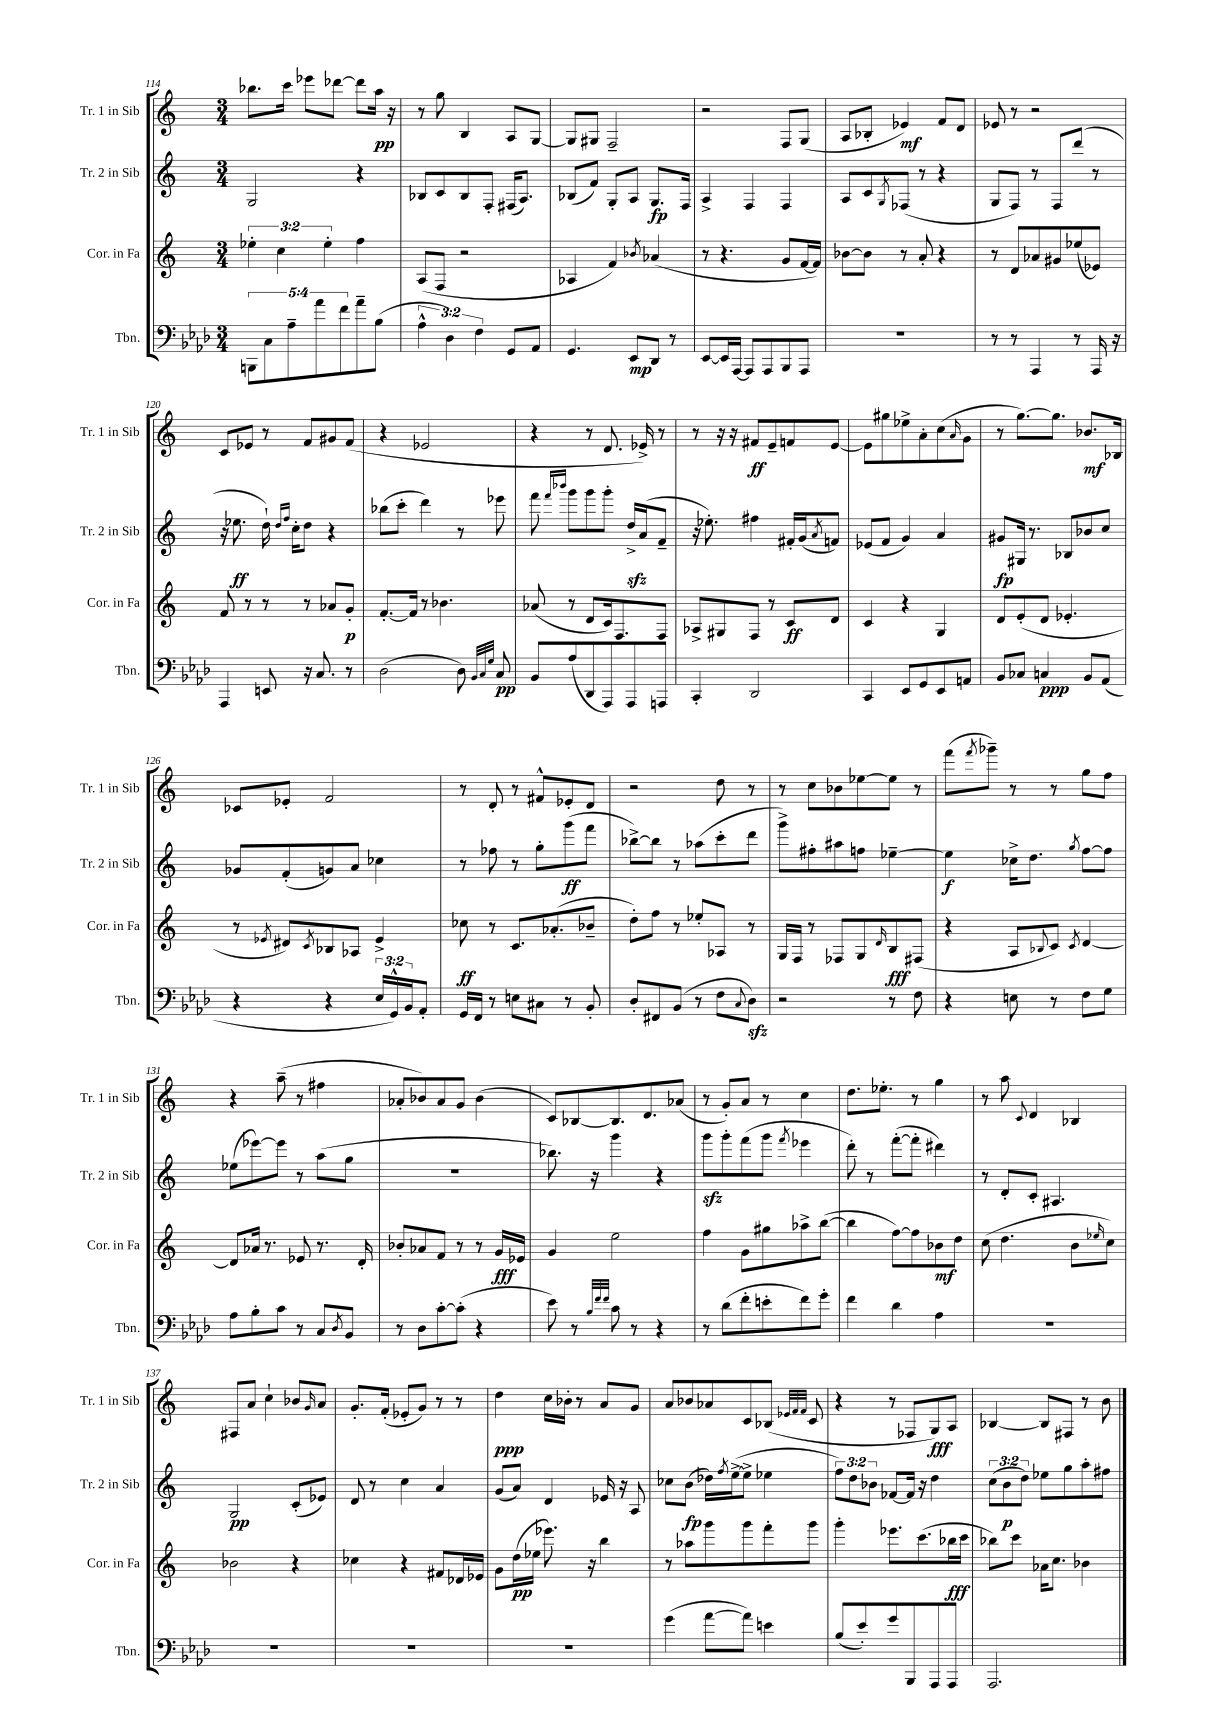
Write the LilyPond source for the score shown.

<<
\new StaffGroup <<
\new Staff = "s0" \with { instrumentName = "Tr. 1 in Sib" shortInstrumentName = "Tr. 1 in Sib" } {
    \clef treble \key c \major \numericTimeSignature \time 3/4
    bes''8. c'''16 ees'''8 des'''8~ des'''8 a''16\pp r16 |
    r8 g''8 b4 a8 g8~ |
    g8 gis8 f2-- |
    r2 f8 g8( |
    a8 bes8-. ees'4\mf) f'8 d'8 |
    ees'8 r8 r2 |
    c'8 ees'8 r8 f'8 gis'8 f'8( |
    r4 ees'2 |
    r4 r8 d'8. ees'16->) r8 |
    r8 r16 r16 fis'8\ff e'8-- f'8 e'8~ |
    e'8 gis''8 ees''8-> a'8-. c''8( \grace { a'16 } g'8 |
    r8 g''8.~) g''8. bes'8.\mf bes16 |
    ces'8 ees'8-. f'2 |
    r8 d'8-. r8 fis'8-^ ees'8-. d'8 |
    r2 d''8 r8 |
    r8 c''8 bes'8 ees''8~ ees''8 r8 |
    f'''8( \acciaccatura { f'''8 } ges'''8--) r8 r8 g''8 f''8 |
    r4 a''8--( r8 fis''4 |
    aes'8-. bes'8) aes'8 g'8 bes'4( |
    c'8) bes8~ bes8. d'8. aes'8( |
    r8 g'8-.) a'8 r8 c''4 |
    d''8. ees''8.-. r8 g''4 |
    r8 a''8 \appoggiatura { c'8 } d'4 bes4 |
    fis8 a'8 c''4-! bes'8 \grace { g'16 } a'8 |
    g'8.-. f'16-.( ees'8-. g'8) r8 r8 |
    d''4\ppp c''16 bes'16-. r8 a'8 g'8 |
    a'8 bes'8 aes'8 c'8 bes8( \grace { ees'32 f'32 f'32 } c'8 |
    r4 r8 fes8 g8\fff) a8 |
    bes4~ bes8 fis8 r8 b'8 \bar "|." |
}
\new Staff = "s1" \with { instrumentName = "Tr. 2 in Sib" shortInstrumentName = "Tr. 2 in Sib" } {
    \clef treble \key c \major \numericTimeSignature \time 3/4 \override Staff.TupletNumber.text = #tuplet-number::calc-fraction-text
    g2 r4 |
    bes8 c'8 bes8 f8-. fis16( a8.) |
    bes8( f'8) g8-. a8 g8.\fp f16 |
    a4-> f4 f4 |
    a8 c'8 \acciaccatura { g8 } fes8( r8 r4 |
    g8 f8) r8 f8 d'''8( r8 |
    r16 ees''8.\ff d''16-!) \grace { d''16 f''16 } c''16-. d''8 r4 |
    bes''8( c'''8-. d'''4) r8 ees'''8 |
    f'''8 \grace { f'''16 bes'''16 } g'''8 g'''8 g'''8-. d''16->\sfz a'16( f'8-- |
    r16 ees''8.-.) fis''4 fis'16-. g'16( \acciaccatura { a'8 } f'8) |
    ees'8( f'8 g'4) a'4 |
    gis'8\fp gis16 r8. bes8 bes'8 c''8 |
    ges'8 f'8-.( g'8) a'8 ces''4 |
    r8 fes''8 r8 g''8-. g'''8\ff( f'''8 |
    bes''8~->) bes''8 r8 aes''8( c'''8-. d'''8 |
    g'''8->) fis''8-. ais''8 f''8 ees''4~-- |
    ees''4\f ces''16-> d''8. \acciaccatura { g''8 } f''8~ f''8 |
    ees''8( ees'''8~) ees'''8 r8 a''8( g''8 |
    R2. |
    bes''8.) r16 g'''4 r4 |
    g'''8\sfz g'''8-. f'''8( g'''8 \acciaccatura { f'''8 } ees'''4 |
    d'''8-.) r8 f'''8~-.( f'''8-. dis'''4) |
    r8 d'8-. c'8-. ais4. |
    g2\pp c'8-.( ees'8) |
    d'8 r8 c''4 a'4 |
    g'8( a'8) d'4 ees'16 r16 a8 |
    ces''8 b'8\fp( des''16) \acciaccatura { f''8 } e''16~->( e''8-> ees''4 |
    \tuplet 3/2 { f''8) d''8 bes'8 } fes'8~ fes'16 r16 d''4 |
    \tuplet 3/2 { c''8( b'8\p d''8) } ees''8 g''8 a''8-. fis''8 \bar "|." |
}
\new Staff = "s2" \with { instrumentName = "Cor. in Fa" shortInstrumentName = "Cor. in Fa" } {
    \clef treble \key c \major \numericTimeSignature \time 3/4 \override Staff.TupletNumber.text = #tuplet-number::calc-fraction-text
    \tuplet 3/2 { ees''4-. c''4 ees''4-. } f''4 |
    a8( f8 r2 |
    aes4 f'4) \acciaccatura { bes'8 } aes'4( |
    r8 r4. g'8 f'16~ f'16) |
    bes'8~ bes'8 r8 a'8-. r4 |
    r8 d'8 aes'8 gis'8 ees''8( ees'8) |
    f'8 r8 r8 r8 aes'8 g'8-.\p |
    f'8.~-. f'16 r8 bes'4. |
    aes'8( r8 d'8 c'16) f8. f8 |
    aes8-> gis8 f8 r8 c'8\ff d'8 |
    c'4 r4 g4 |
    d'8 e'8-.( d'8 ees'4.-. |
    r8 \acciaccatura { ees'8 } dis'8) \acciaccatura { c'8 } bes8 aes8 ees'4-> |
    ces''8\ff r8 c'8. aes'8.-.( bes'8-- |
    d''8-.) f''8 r8 ees''8-. aes8 r8 |
    g16 f16 r8 fes8 g8 \grace { d'16 } b8\fff fis8( |
    r4 a8 \appoggiatura { bes8 } c'8) \acciaccatura { c'8 } d'4~ |
    d'8 aes'16 r8. ees'8 r8. d'16-. |
    bes'8-. aes'8 f'8 r8 r8 g'16\fff ees'16 |
    g'4 e''2 |
    f''4 g'8 gis''8 aes''8-> b''8~( |
    b''4 f''8~) f''8 bes'8\mf d''8 |
    c''8( d''4. b'8 \grace { ees''16 } c''8) |
    bes'2 r4 |
    ces''4 r4 fis'8 des'16 ees'16 |
    g'8 d''16\pp( ees''16 ees'''8.) r16 b''4 |
    r8 aes''8 g'''8 g'''8 f'''8-. g'''8 |
    g'''4-. ees'''8. c'''8.( bes''16\fff c'''16 |
    bes''8) c'''8 aes'16 c''8. bes'4 \bar "|." |
}
\new Staff = "s3" \with { instrumentName = "Tbn." shortInstrumentName = "Tbn." } {
    \clef bass \key aes \major \numericTimeSignature \time 3/4 \override Staff.TupletNumber.text = #tuplet-number::calc-fraction-text
    \tuplet 5/4 { b,,8 c8 aes8-- aes'8 f'8 } aes'8-- bes8( |
    \tuplet 3/2 { aes4-^ des4) f4 } g,8 aes,8 |
    g,4. ees,8\mp des,8 r8 |
    ees,8~ ees,16 aes,,16~ aes,,8 aes,,8 bes,,8 aes,,8 |
    R2. |
    r8 r8 aes,,4 r8 aes,,16 r16 |
    aes,,4 e,8 r16 c8. r8 |
    des2( des8) \grace { bes,32 c32 g32 } c8\pp |
    bes,8 aes8( des,8 aes,,8) aes,,8 a,,8 |
    c,4-. des,2 |
    c,4 ees,8 g,8 ees,8 a,8 |
    bes,8 ces8 c4\ppp bes,8 aes,8( |
    r4 r4 \tuplet 3/2 { ees16 g,16-^) bes,16 } aes,8-. |
    g,16 f,16 r8 e8 cis8 r8 bes,8-. |
    des8-. fis,8 bes,8( r8 f8 \appoggiatura { c8 } des8\sfz) |
    r2 r8 f8 |
    r4 e8 r8 f8 g8 |
    aes8 bes8-. c'8 r8 c8 \acciaccatura { des8 } bes,8 |
    r8 des8 c'8~-. c'8-.( r4 |
    ees'8) r8 \grace { bes32 f'32 f'32 } c'8 r8 r4 |
    r8 des'8( f'8-. e'8-. f'8) g'8-. |
    f'4 des'4 aes4 |
    R2. |
    R2. |
    R2. |
    R2. |
    g'4( aes'8~ aes'8) e'4 |
    bes8( ees'8-.) g'8 bes,,8 aes,,8 aes,,8 |
    aes,,2. \bar "|." |
}
>>
>>
\layout { \context { \Score currentBarNumber = #114 } }
